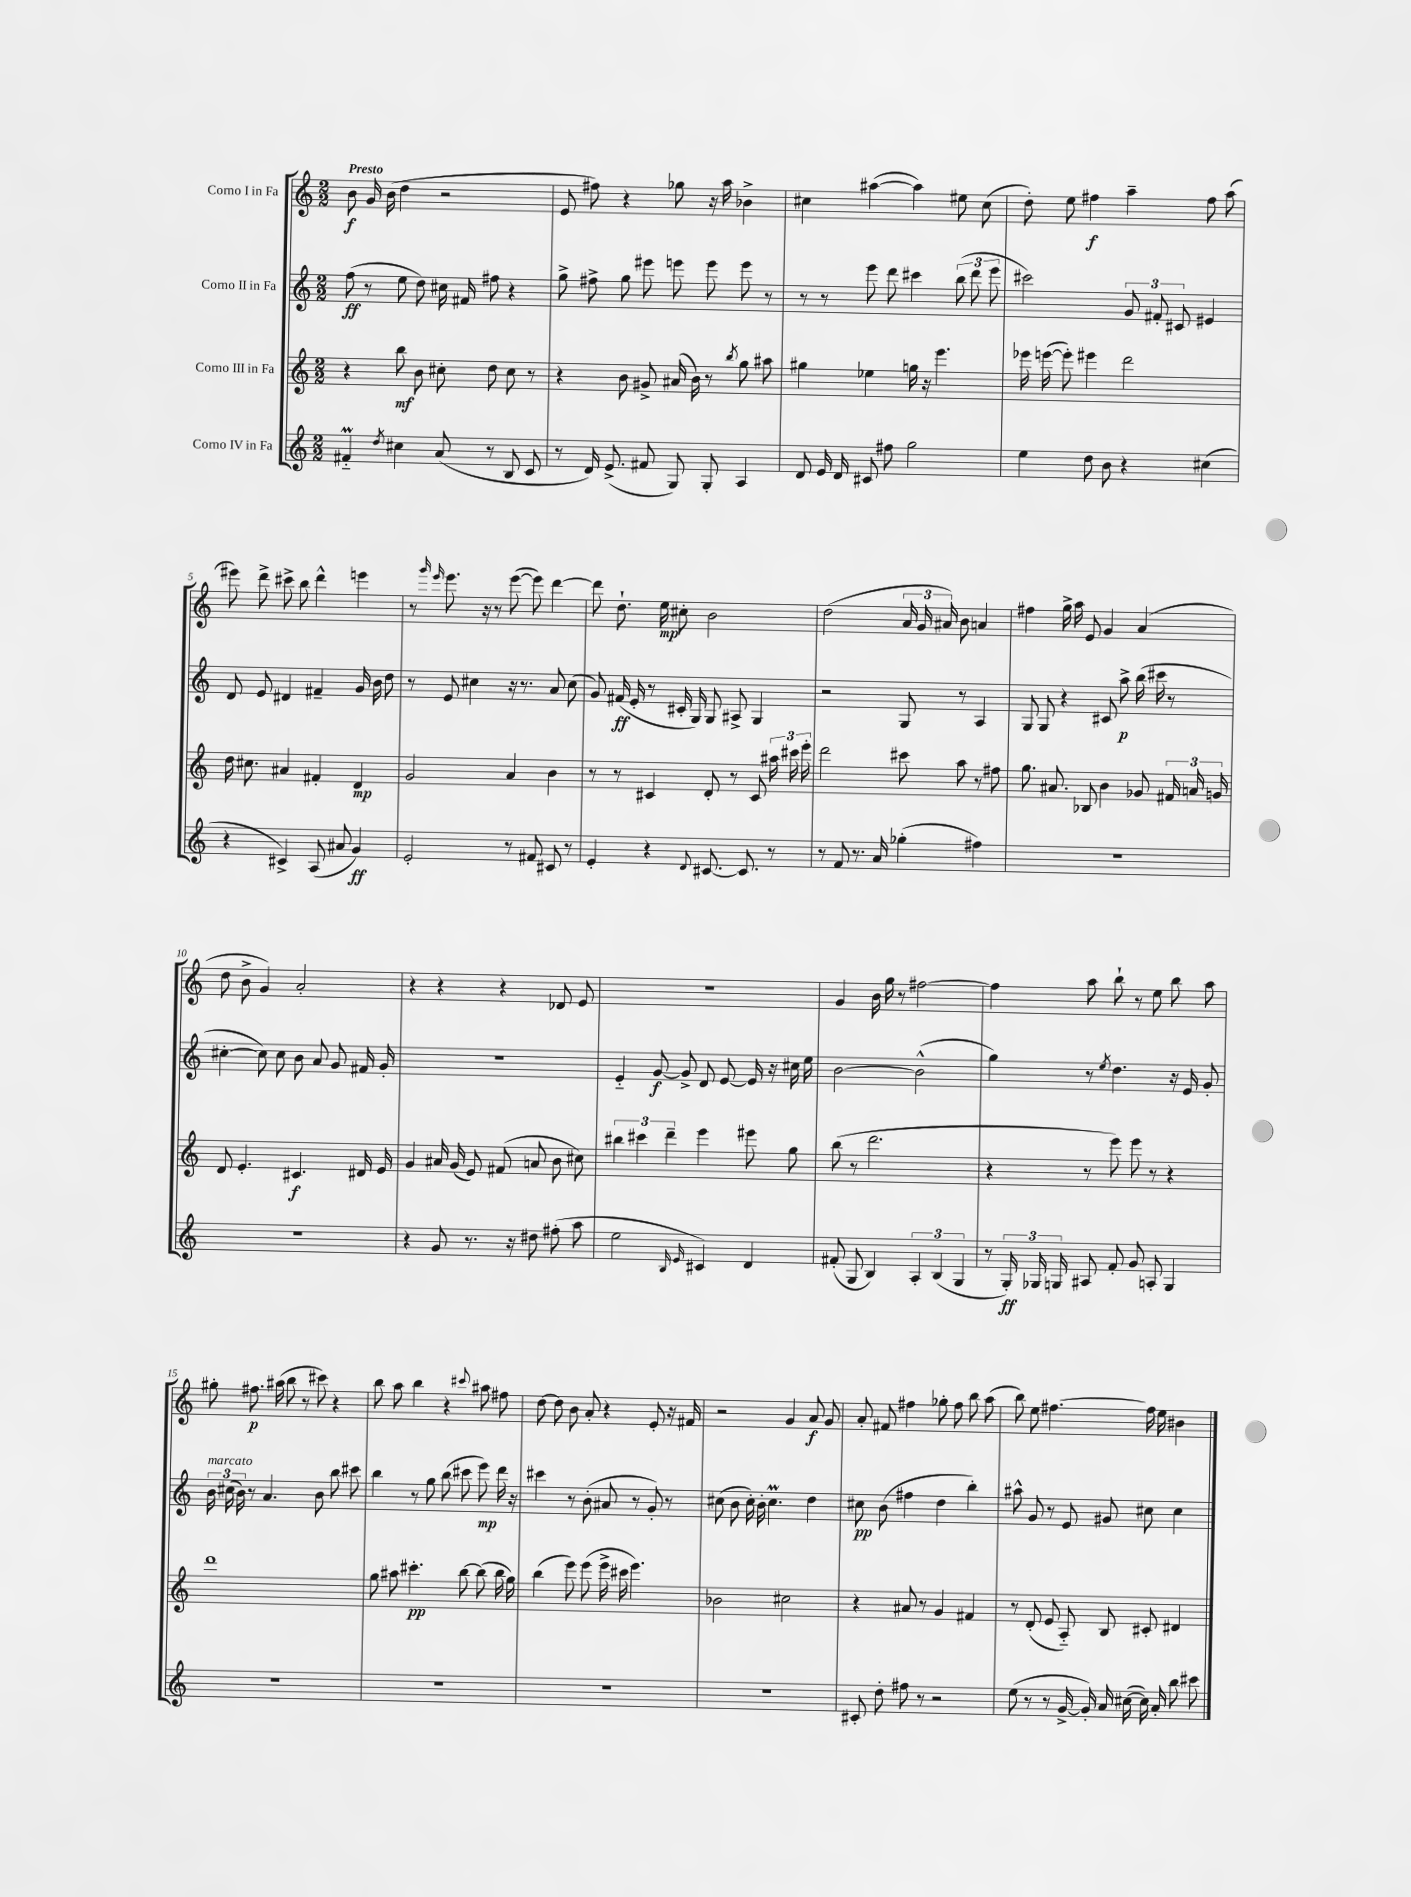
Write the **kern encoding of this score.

**kern	**kern	**kern	**kern
*staff4	*staff3	*staff2	*staff1
*clefG2	*clefG2	*clefG2	*clefG2
*k[]	*k[]	*k[]	*k[]
*M2/2	*M2/2	*M2/2	*M2/2
4f#'~	4r	(8ff	8b
.	.	8r	16g
.	.	.	(16b
8qdd	.	.	.
4cc#	8bb	8ee	4dd
.	8b	8dd)	.
(8a	8cc#'	16cc#	2r
.	.	16f#	.
8r	8dd	8ff#	.
8B	8cc#	4r	.
8c	8r	.	.
=	=	=	=
8r	4r	8gg^	8e
16d)	.	8ff#^	8ff#)
(8.e^	.	.	.
.	8b	8gg	4r
8f#	8g#^	8eee#	.
8G)	(16a#	8eee	8gg-
.	16b)	.	.
8G'	8r	8eee	16r
.	.	.	16aa
.	8qbb	.	.
4A	8gg	8eee	4b-^
.	8aa#	8r	.
=	=	=	=
8d	4gg#	8r	4cc#
16e	.	8r	.
16d	.	.	.
8c#	4ee-	8eee	([4aa#
8ff#	.	8ddd	.
2gg	16gg	4ccc#	4aa#])
.	16r	.	.
.	4.eee	.	.
.	.	(12bb	8ee#
.	.	12ddd	.
.	.	.	(8cc#
.	.	12eee	.
=	=	=	=
4ee	16eee-	2ccc#)	8dd')
.	([16eee	.	.
.	8eee'])	.	8ee
8dd	4eee#	.	4ff#
8b	.	.	.
4r	2ddd	12g	4aa~
.	.	12f#'	.
.	.	12c#	.
(4cc#	.	4e#	8ff#
.	.	.	(8aa
=	=	=	=
4r	16dd	8d	8eee#)
.	8.cc#	.	.
.	.	8e	8ddd^
4c#^)	4a#	4d#	8ccc#^
.	.	.	8bb
(8A	4f#'	4f#~	4ddd^^
8a#	.	.	.
4g)	4d	16g	4eee
.	.	16b	.
.	.	8dd	.
=	=	=	=
2e'	2g	8r	8r
.	.	.	16qqggg
.	.	.	16qqeee
.	.	8e	8.eee
.	.	4cc#	.
.	.	.	16r
.	.	.	8r
8r	4a	16r	([8eee
.	.	8.r	.
8f#	.	.	8eee])
8c#	4b	8a	[4ddd
8r	.	(8cc#	.
=	=	=	=
4e'	8r	8g)	8ddd]
.	8r	(16f#	8.dd`
.	.	16e'	.
4r	4c#	8r	.
.	.	.	16ee
.	.	16c#'	8cc#'
.	.	16G)	.
8qqd	.	.	.
[8.c#	8d'	8G	2b
.	8r	8A#^	.
8.c#]	.	.	.
.	8c#	4G	.
8r	24aa#	.	.
.	24ccc#	.	.
.	24eee'	.	.
=	=	=	=
8r	2ddd	2r	(2dd
8f	.	.	.
8.r	.	.	.
16a	.	.	.
(4gg-'	8ccc#	8G	24a
.	.	.	24g
.	.	.	24a#)
.	8aa	8r	8b
4ff#)	8r	4A	4a
.	8ff#	.	.
=	=	=	=
1r	8.gg	8G	4ff#
.	.	8G	.
.	8.a#	.	.
.	.	4r	16gg^
.	.	.	16aa
.	8B-	.	8e
.	4b	8c#	4g
.	.	8aa^	.
.	8g-	(16bb	(4a
.	.	16ccc#	.
.	24f#	8r	.
.	24a	.	.
.	24g	.	.
=	=	=	=
1r	8d	[4cc#'	8dd
.	4.e'	.	8b^
.	.	8cc#])	4g)
.	.	8cc#	.
.	4.c#	8b	2a'
.	.	8a	.
.	.	8g	.
.	16d#	16f#	.
.	16e	16g'	.
=	=	=	=
4r	4g	1r	4r
8g	16a#	.	4r
.	(16g	.	.
8.r	8e)	.	.
.	(8f#	.	4r
16r	.	.	.
8dd#	8a	.	.
(8ff#'	8b	.	8d-
8aa	8cc#)	.	8e
=	=	=	=
2ee	6bb#	4e'~	1r
.	6ccc#	.	.
.	.	[8g	.
.	6ddd~	.	.
.	.	8g^]	.
16qqB	.	.	.
16qqe	.	.	.
4c#)	4eee	8d	.
.	.	[8e	.
4d	8eee#	16e]	.
.	.	16r	.
.	8gg	16cc#	.
.	.	16ee	.
=	=	=	=
(8f#'	(8bb	[2b	4g
8G	8r	.	.
4B)	2.ddd	.	16b
.	.	.	16gg
.	.	.	8r
6A'	.	(2b^^]	[2ff#
(6B	.	.	.
6G	.	.	.
=	=	=	=
8r	4r	4gg)	4ff#]
24G')	.	.	.
24G-	.	.	.
24G	.	.	.
8A#	8r	8r	8aa
.	.	8qee	.
8f'	8eee)	4.dd	8bb`
8g	8eee	.	8r
8A'	8r	.	8ee
4G	4r	16r	8bb
.	.	16e	.
.	.	8g'	8aa
=	=	=	=
1r	1ddd	24b	8gg#'
.	.	(24cc#	.
.	.	24b)	.
.	.	8r	8.ff#
.	.	4.a	.
.	.	.	(16aa#
.	.	.	8bb
.	.	.	8r
.	.	8b	8ccc#)
.	.	8bb	4r
.	.	8ccc#	.
=	=	=	=
1r	8gg	4bb	8bb
.	8aa#	.	8aa
.	4.ccc#'	8r	4bb
.	.	8gg	.
.	.	(8bb	4r
.	[8bb	8ccc#	.
.	.	.	8qqccc#
.	(8bb]	8eee)	8aa#
.	16bb	16ddd	8ff#
.	16gg)	16r	.
=	=	=	=
1r	(4bb	4ccc#	[8dd
.	.	.	8dd]
.	8eee)	8r	8b
.	(8eee	(8b'	8a'
.	16eee^	8a#	4r
.	16ccc#	.	.
.	4.eee)	8r	.
.	.	8g')	8e'
.	.	8r	16r
.	.	.	16f#
=	=	=	=
1r	2b-	(8cc#	2r
.	.	8b	.
.	.	16cc#')	.
.	.	16b'	.
.	.	4.cc#	.
.	2cc#	.	4g
.	.	4dd	8a
.	.	.	8g
=	=	=	=
8c#'	4r	8cc#	8a'
8dd'	.	(8b	8f#
8ff#	8a#	4ff#	4ff#
8r	8r	.	.
2r	4g	4dd	8gg-'
.	.	.	8ff#
.	4f#	4bb')	8bb
.	.	.	(8aa
=	=	=	=
(8ee	8r	8aa#^^	8bb)
8r	(8d'	8g	8ee
8r	8e	8r	[4.ff#
[16g^	8A'~)	8e	.
16g'])	.	.	.
16a	8B	8g#	.
([16cc#	.	.	.
16cc#])	8c#'	8cc#	16ff#]
16a'	.	.	16ee
8bb	4d#	4cc#	4b#
8ccc#	.	.	.
==	==	==	==
*-	*-	*-	*-
